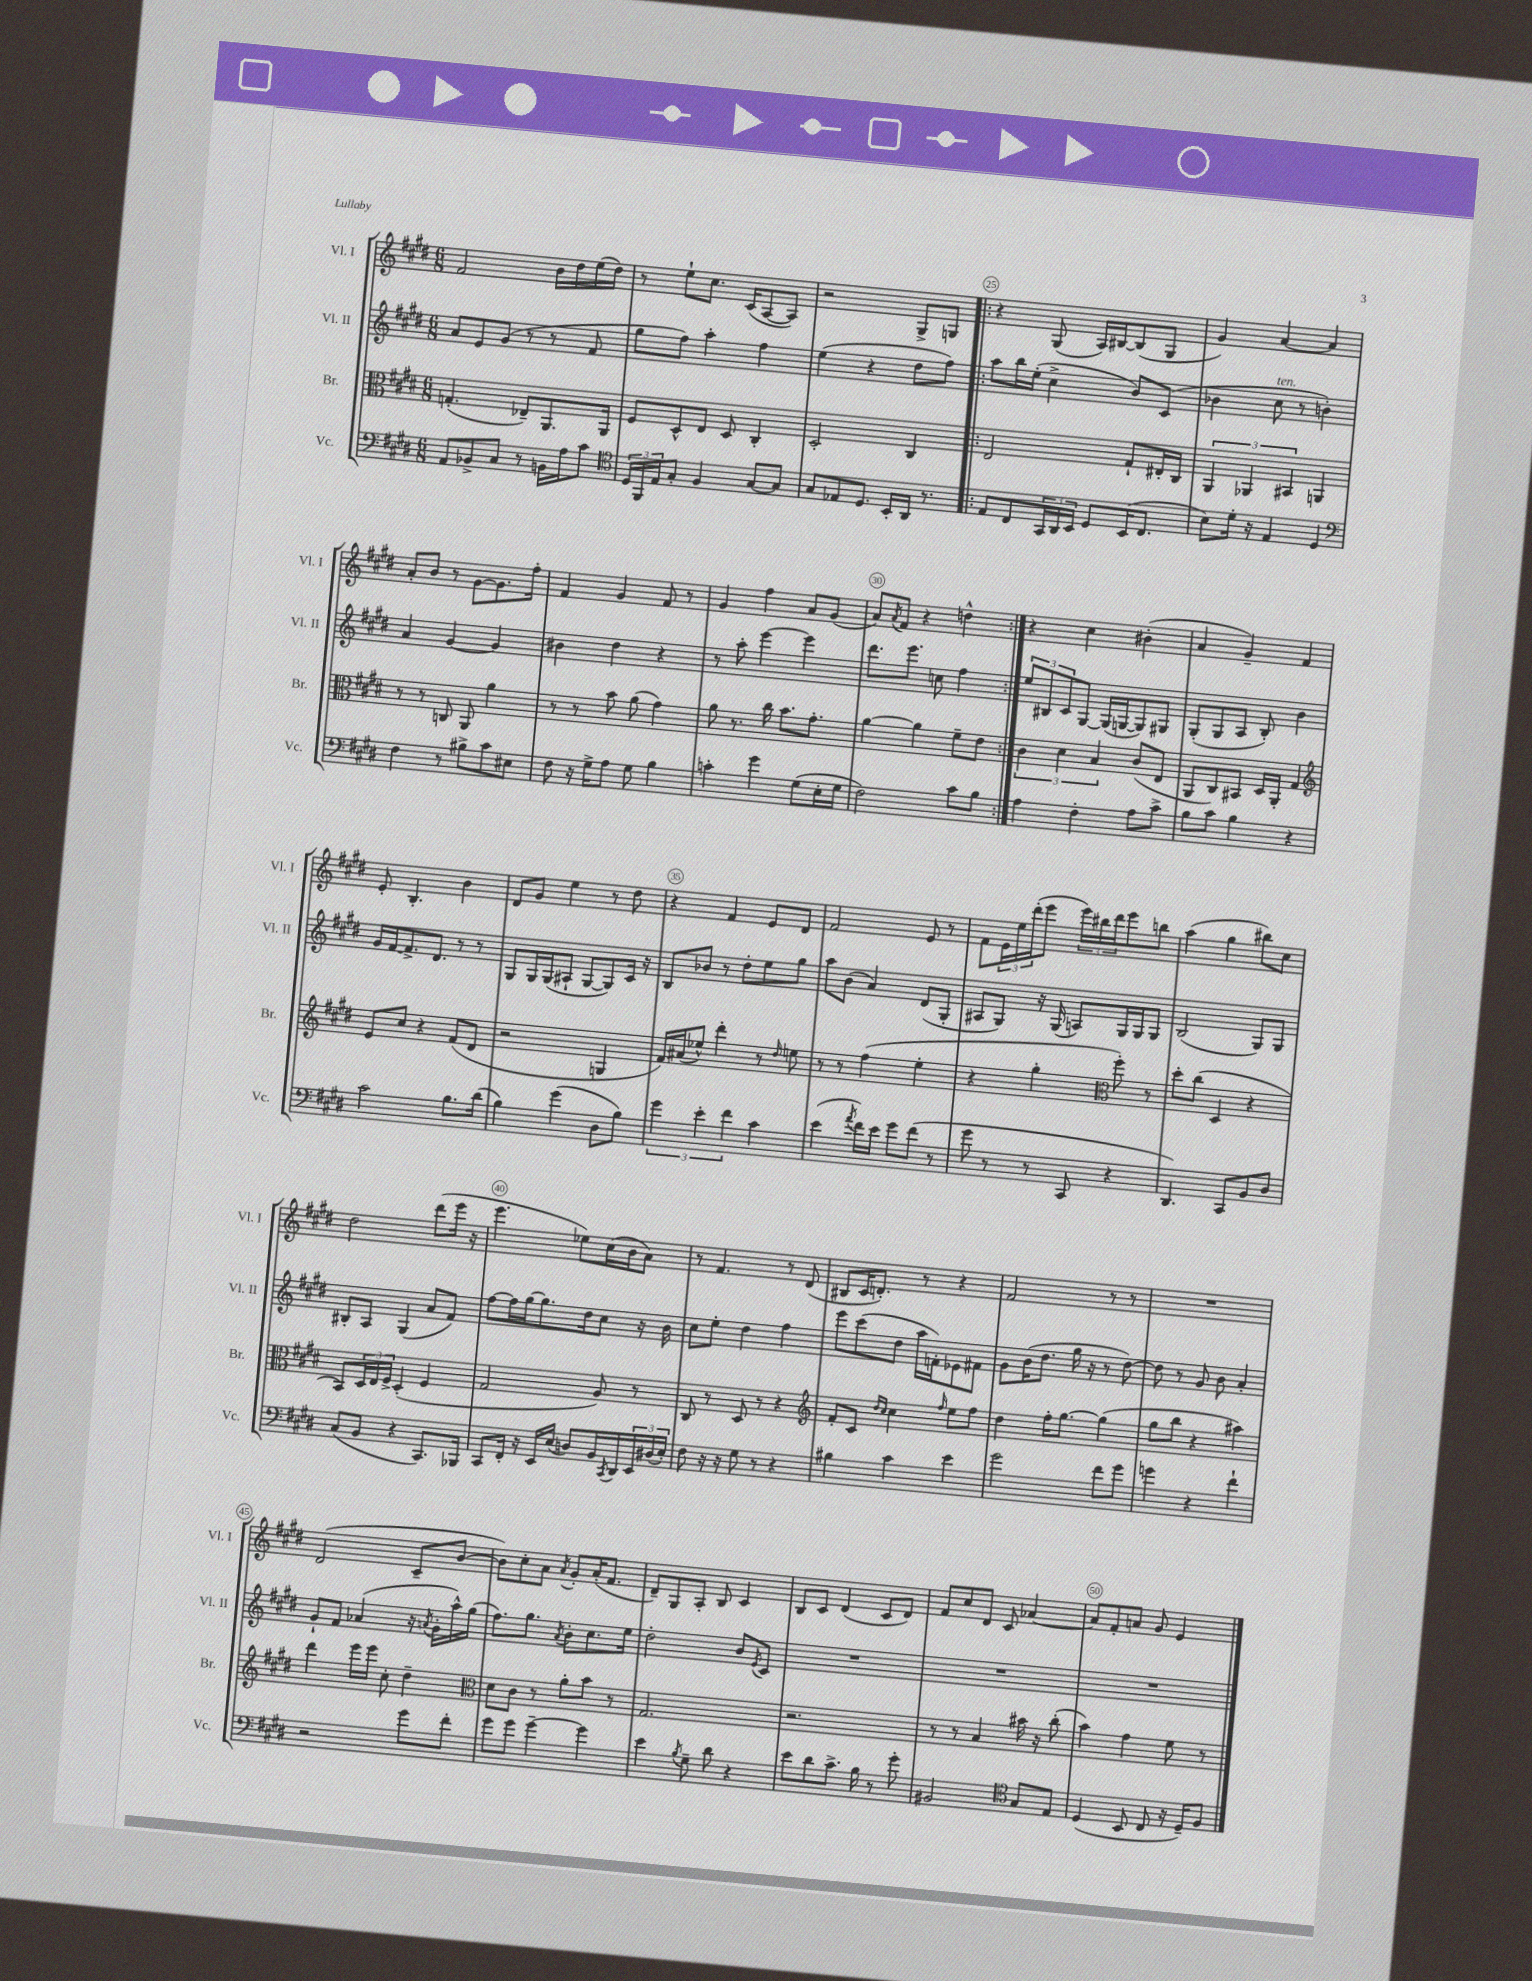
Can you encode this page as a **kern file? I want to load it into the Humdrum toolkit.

**kern	**kern	**kern	**kern
*part4	*part3	*part2	*part1
*staff4	*staff3	*staff2	*staff1
*I"Vc.	*I"Br.	*I"Vl. II	*I"Vl. I
*I'Vc.	*I'Br.	*I'Vl. II	*I'Vl. I
*clefF4	*clefC3	*clefG2	*clefG2
*k[f#c#g#d#]	*k[f#c#g#d#]	*k[f#c#g#d#]	*k[f#c#g#d#]
*M6/8	*M6/8	*M6/8	*M6/8
=22	=22	=22	=22
8AA/L	(4.Gn'/	8a/L	2f#/
8BB-X^/	.	8e/	.
8C#/J	.	(8g#/J	.
8r	8E-X~/L)	8r	.
16BBn\LL	8.AA/	8r	16b\LL
16A\J	.	.	16dd#\
8c#\J	.	8f#/	(16ee\
.	16AA/Jk	.	16dd#\JJ)
=23	=23	=23	=23
*clefC4	*	*	*
24D#/LL	8F#/L	8gg#\L	8r
24FF#/	.	.	.
24E/J	.	.	.
8G#'/J	8D#^^/	8ff#\J)	8ee`\L
4F#/	8E/J	4aa'\	8.cc#\J
.	8D#/	.	.
.	.	.	(16c#/KL
[8G#/L	4C#'/	4ff#\	[8A/
8G#/J]	.	.	8A/J])
=24	=24	=24	=24
8G#/L	2D#'/	(4ee\	2r
8E-X/	.	.	.
8.D#/J	.	4r	.
16BB'/LL	.	.	.
16AA/JJ	4C#/	8dd#\L	8G#^/L
8.r	.	.	.
.	.	8ff#\J)	8Gn/J
=25!|:	=25!|:	=25!|:	=25!|:
8E/L	2E/	8aa\L	4r
8C#/	.	16bb\L	.
.	.	(16ee'\JJ	.
24GG#/L	.	4cc#^\	(8G#/
24AA/	.	.	.
24BB/JJ	.	.	.
8D#/L	.	.	16A/LL)
.	.	.	[16B#X/J
(16BB/K	8G#`/L	8b/L)	(8B#/]
8.C#/J	.	.	.
.	16E#X'/L	(8c#/J	8G#/J
.	16C#/JJ	.	.
=26	=26	=26	=26
8B\L)	6AA/	4b-X\	4g#/)
16d#'\Jk	.	.	.
.	6AA-X/	.	.
16r	.	.	.
!	!	!LO:TX:a:i:t=ten.	!
4E/	.	8cc#\	[4a/
.	6BB#X/	.	.
.	.	8r	.
4D#/	4AAn/	4bn'\)	4a/]
!!LO:LB:g=z
=27	=27	=27	=27
*clefF4	*	*	*
4F#\	8r	4a/	8a'/L
.	8r	.	8b/J
8r	8Cn/	[4g#/	8r
8B#X^\L	8AA/	.	[8g#\L
8c#\	4a\	4g#/]	8.g#\]
8E#X\J	.	.	.
.	.	.	16ff#'\Jk
=28	=28	=28	=28
8F#\	8r	4b#X\	4f#/
16r	8r	.	.
16G#^\KL	.	.	.
8A\J	8b\	4dd#\	4g#/
8G#\	(8a\	.	.
4B\	4g#\)	4r	8f#/
.	.	.	8r
=29	=29	=29	=29
4cn'\	8a\	8r	4g#/
.	8.r	8aa'\	.
4g#\	.	[4eee\	4ff#\
.	16cc#\	.	.
.	8.b\L	.	.
(8G#\L	.	4eee\]	8a/L
.	8.g#'\J	.	.
16E'\L	.	.	(8g#/J
16G#\JJ	.	.	.
=30	=30	=30	=30
2F#\)	[4a\	8.ddd#\L	8a/L)
.	.	.	8qa/
.	.	.	8f#/J
.	.	8.eee\J	.
.	4a\]	.	4r
.	.	8ccn\	.
8c#\L	8f#~\L	4ff#\	4ddn^^\
8B\J	8e\J	.	.
=31:|!	=31:|!	=31:|!	=31:|!
4A\	6c#\	12ee/L	4r
.	.	12B#X/	.
.	6d#\	12c#/	.
4F#'\	.	[8G#/J	4cc#\
.	6B/	.	.
.	.	(16G#/LL]	.
.	.	[16Gn/J	.
8A\L	(8c#/L	8G/])	(4b#X'\
8c#^\J	8E/J	8G#X/J	.
=32	=32	=32	=32
8B\L	8AA/L	(8G#'/L	4a/
8c#\J	8C#/)	8G#/	.
4B\	8BB#X/J	8A/J	4g#~/)
.	16D#/LL	8B'/)	.
.	16AA'/JJ	.	.
4r	4G#/	4b\	4f#/
!!LO:LB:g=z
=33	=33	=33	=33
*	*clefG2	*	*
2c#\	8e/L	16g#/LL	8e'/
.	.	[16f#/J	.
.	8cc#/J	8.f#^/]	4.B'/
.	4r	.	.
.	.	8.d#/J	.
8.B\L	(8f#/L	8r	4b\
.	8d#/J	8r	.
(16d#\Jk	.	.	.
=34	=34	=34	=34
4B\)	2r	8G#/L	8d#/L
.	.	16G#/L	8g#/J
.	.	(16G#/J	.
(4g#\	.	8A#X`/J	4ee\
.	.	[8G#/L	.
8D#\L	4Gn/	8G#/])	8r
8B\J)	.	16c#/Jk	8dd#\
.	.	16r	.
=35	=35	=35	=35
6g#\	16f#/LL)	8B/L	4r
.	(16a#X/J	.	.
.	8ee-X^^/J)	8b-X/J	.
6e'\	.	.	.
.	4ddd#'\	8r	4f#/
6f#\	.	.	.
.	.	8dd#'\L	.
4c#\	8r	8ee\	8e/L
.	16qqdd#/	.	.
.	8een\	8gg#\J	8d#/J
=36	=36	=36	=36
(4e\	8r	8aa\L	2f#/
.	8r	(8b\J	.
8qa/	.	.	.
16f#\LL)	(4ff#\	4a/)	.
16e\JJ	.	.	.
8g#\L	.	.	.
(8f#\J	4ee'\	(8d#/L	8e/
8r	.	8G#'/J	8r
=37	=37	=37	=37
8g#\	4r	8A#X/L	8f#\L
8r	.	8G#/J)	24e\L
.	.	.	24ee\
.	.	.	(24ddd#'\J
8r	4gg#'\	16r	8eee\J
.	.	(16G#/	.
8CC#/	.	8An/L)	24eee\LL)
.	.	.	24bb#X\
.	.	.	24ddd#\J
*	*clefC3	*	*
4r	8ff#'\)	16G#/L	8eee\
.	.	16G#/J	.
.	8r	8G#/J	8bbn\J
=38	=38	=38	=38
4.DD#/)	8dd#'\L	(2B/	(4aa\
.	(8cc#\J	.	.
.	4D#/	.	4gg#\
8CC#/L	.	.	.
8BB/	4r	8G#/L)	8bb#X\L)
8D#/J	.	8G#/J	8cc#\J
!!LO:LB:g=z
=39	=39	=39	=39
(8C#/L	8BB/L)	8B#X'/L	2dd#\
8BB/J	24D#/L	8A/J	.
.	24E/	.	.
.	24F#^/JJ	.	.
4r	(4D#'/	(4G#/	.
8.CC#/L)	4F#/	8a/L	(8ddd#\L
.	.	8f#/J)	16eee\Jk
16BBB-X/Jk	.	.	16r
=40	=40	=40	=40
8CC#/L	2G#/	[8ff#\L	4.eee\
16FF#'/Jk	.	16ff#\L]	.
16r	.	[16gg#\J	.
16EE/LL	.	8.gg#\]	.
(16E/JJ	.	.	.
8Dn/L)	.	.	8ee-X\L)
.	.	16dd#\k	.
16BB/L	8A/)	8cc#\J	(16cc#\L
8qCC#/	.	.	.
16DD#/	.	.	16b\J
24EE/	8r	16r	8a\J)
(24D#X/	.	.	.
.	.	16b\	.
24E'/JJ)	.	.	.
=41	=41	=41	=41
8F#\	8C#/	8cc#\L	8r
16r	8r	8ee'\J	4.f#/
16r	.	.	.
8G#\	8D#/	4dd#\	.
8r	8r	.	.
4r	4r	4ff#\	8r
.	.	.	(8d#/
=42	=42	=42	=42
*	*clefG2	*	*
4B#X\	8f#'/L	8eee\L	8B#X/L
.	8c#/J	(8ccc#\	16c#/K
.	.	.	8.dn'/J)
.	16qqdd#/LL	.	.
.	16qqcc#/JJ	.	.
4c#\	4cc#\	8dd#\J	.
.	.	16aa\LL	8r
.	.	16fn'\J)	.
.	16qqff#/	.	.
4e\	8ee\L	8e-X\	4r
.	8ff#\J	8f#X\J	.
=43	=43	=43	=43
2g#\	4dd#\	8g#\L	2f#/
.	.	(16b\K	.
.	.	8.dd#\J	.
.	16ff#'\KL	.	.
.	[8.gg#\J	.	.
.	.	16gg#\	.
.	.	16r	.
8f#\L	(4gg#\]	8r	8r
8g#\J	.	[8dd#\)	8r
=44	=44	=44	=44
4gn\	8gg#\L	8dd#\]	2.r
.	8bb\J	8r	.
4r	4r	8g#/	.
.	.	8b\	.
4f#`\	4aa#X\)	4a'/	.
!!LO:LB:g=z
=45	=45	=45	=45
2r	4ddd#\	8g#`/L	(2d#/
.	.	8f#/J	.
.	16eee\LL	(4a-X/	.
.	16eee\JJ	.	.
.	8cc#'\	.	.
8g#\L	4dd#~\	16r	8c#~/L
.	.	8qan/	.
.	.	16g#'\LL	.
8f#'\J	.	16aa^^\)	[8b/J
.	.	(16gg#\JJ	.
=46	=46	=46	=46
*	*clefC3	*	*
8g#\L	8d#\L	8.ff#\L)	8b\L])
8g#\J	8c#\J	.	8cc#'\
.	.	8.gg#\J	.
[4g#~\	8r	.	8a\J
.	.	8qa/	8qa/
.	8a'\L	8b'\L	8g#'/L
4g#\]	8b\J	8.cc#\	(16a'/K
.	.	.	8.f#/J
.	8r	.	.
.	.	16ee\Jk	.
=47	=47	=47	=47
4e\	2.G#/	2dd#'\	8d#~/L)
.	.	.	8G#/
8qB/	.	.	.
8G#~\	.	.	8A'/J
8d#\	.	.	8B/
4r	.	8b/L	4c#/
.	.	8qe/	.
.	.	8c#/J	.
=48	=48	=48	=48
8e\L	2.r	2.r	8B/L
8d#\	.	.	8c#/J
8.c#^\J	.	.	(4d#/
16B\	.	.	.
8r	.	.	8c#/L
8g#'\	.	.	8d#/J)
=49	=49	=49	=49
2BB#X/	8r	2.r	8f#/L
.	8r	.	8cc#/
.	4B/	.	8d#/J
.	.	.	8c#/
*clefC4	*	*	*
8G#/L	16b#X\	.	[4a-X/
.	16r	.	.
8E/J	(8cc#'\	.	.
=50	=50	=50	=50
(4D#/	4b\)	2.r	8a-/L]
.	.	.	8f#'/
8BB/	4g#\	.	8an/J
8C#/	.	.	8g#/
16r	8f#\	.	4e/
16D#~/KL)	.	.	.
8F#/J	8r	.	.
==	==	==	==
*-	*-	*-	*-
